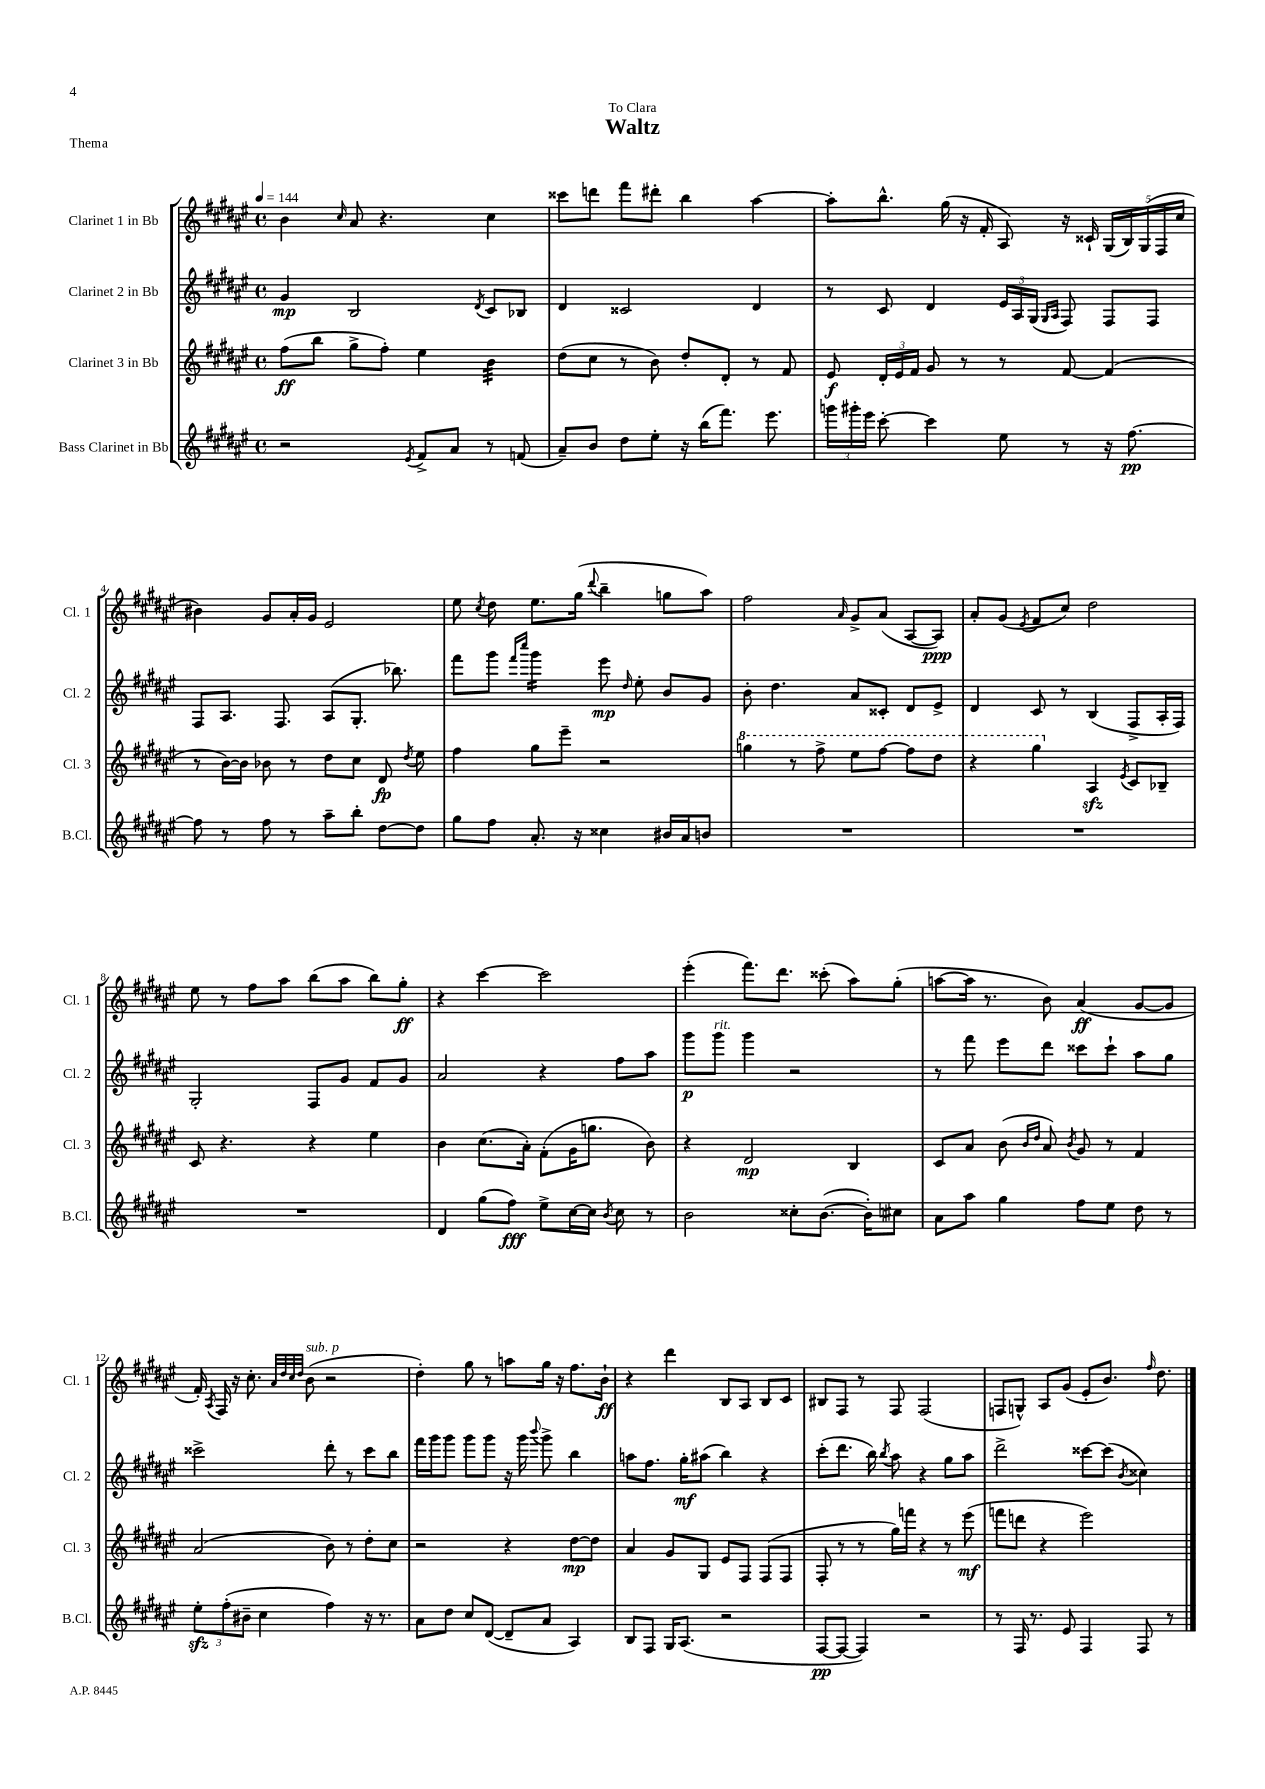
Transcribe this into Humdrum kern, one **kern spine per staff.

**kern	**dynam	**kern	**dynam	**kern	**dynam	**kern	**dynam
*part4	*part4	*part3	*part3	*part2	*part2	*part1	*part1
*staff4	*staff4	*staff3	*staff3	*staff2	*staff2	*staff1	*staff1
*I"Bass Clarinet in Bb	*	*I"Clarinet 3 in Bb	*	*I"Clarinet 2 in Bb	*	*I"Clarinet 1 in Bb	*
*I'B.Cl.	*	*I'Cl. 3	*	*I'Cl. 2	*	*I'Cl. 1	*
*clefG2	*	*clefG2	*	*clefG2	*	*clefG2	*
*k[f#c#g#d#a#e#]	*	*k[f#c#g#d#a#e#]	*	*k[f#c#g#d#a#e#]	*	*k[f#c#g#d#a#e#]	*
*M4/4	*	*M4/4	*	*M4/4	*	*M4/4	*
*met(c)	*	*met(c)	*	*met(c)	*	*met(c)	*
*MM144	*	*MM144	*	*MM144	*	*MM144	*
=1	=1	=1	=1	=1	=1	=1	=1
2r	.	(8ff#\L	ff	4g#/	mp	4b\	.
.	.	8bb\J	.	.	.	.	.
.	.	.	.	.	.	16qqcc#/	.
.	.	8gg#^\L	.	2B/	.	8a#/	.
.	.	8ff#'\J)	.	.	.	4.r	.
8qe#/	.	.	.	.	.	.	.
8f#^/L	.	4ee#\	.	.	.	.	.
8a#/J	.	.	.	.	.	.	.
.	.	.	.	8qd#/	.	.	.
*	*	*tremolo	*	*	*	*	*
8r	.	32b\LLL	.	8c#/L	.	4cc#\	.
.	.	32b\	.	.	.	.	.
.	.	32b\	.	.	.	.	.
.	.	32b\	.	.	.	.	.
(8fn/	.	32b\	.	8B-X/J	.	.	.
.	.	32b\	.	.	.	.	.
.	.	32b\	.	.	.	.	.
.	.	32b\JJJ	.	.	.	.	.
*	*	*Xtremolo	*	*	*	*	*
=2	=2	=2	=2	=2	=2	=2	=2
8a#~/L)	.	(8dd#\L	.	4d#/	.	8ccc##X\L	.
8b/J	.	8cc#\J	.	.	.	8dddn\J	.
8dd#\L	.	8r	.	2c##X/	.	8fff#\L	.
8ee#'\J	.	8b\)	.	.	.	8ddd#X'\J	.
16r	.	8dd#'/L	.	.	.	4bb\	.
(16bb\KL	.	.	.	.	.	.	.
8.fff#\J)	.	8d#'/J	.	.	.	.	.
.	.	8r	.	4d#/	.	[4aa#\	.
8.eee#\	.	.	.	.	.	.	.
.	.	8f#/	.	.	.	.	.
=3	=3	=3	=3	=3	=3	=3	=3
24gggn\LL	.	8e#/	f	8r	.	8aa#'\L]	.
24ggg#X'\	.	.	.	.	.	.	.
24eee#\JJ	.	.	.	.	.	.	.
[8ccc#'\	.	24d#'/LL	.	8c#/	.	8.bb^^\J	.
.	.	24e#/	.	.	.	.	.
.	.	24f#/JJ	.	.	.	.	.
4ccc#\]	.	8g#/	.	4d#/	.	.	.
.	.	.	.	.	.	(16gg#\	.
.	.	8r	.	.	.	16r	.
.	.	.	.	.	.	16f#'/	.
8ee#\	.	8r	.	24e#/LL	.	8A#/)	.
.	.	.	.	24A#/	.	.	.
.	.	.	.	(24G#/JJ	.	.	.
.	.	.	.	16qqG#/LL	.	.	.
.	.	.	.	16qqA#/JJ	.	.	.
8r	.	[8f#/	.	8F#/)	.	16r	.
.	.	.	.	.	.	16c##X`/	.
16r	.	(4f#/]	.	8F#/L	.	(20G#/LL	.
.	.	.	.	.	.	20B/)	.
[8.ff#\	pp	.	.	.	.	.	.
.	.	.	.	.	.	(20G#/	.
.	.	.	.	8F#/J	.	.	.
.	.	.	.	.	.	20F#/	.
.	.	.	.	.	.	20cc#/JJ	.
!!LO:LB:g=z
=4	=4	=4	=4	=4	=4	=4	=4
8ff#\]	.	8r	.	8F#/L	.	4b#X\)	.
8r	.	[16b\LL)	.	8.A#/J	.	.	.
.	.	16b\JJ]	.	.	.	.	.
8ff#\	.	8b-X\	.	.	.	8g#/L	.
.	.	.	.	8.F#/	.	.	.
8r	.	8r	.	.	.	16a#'/L	.
.	.	.	.	.	.	16g#/JJ	.
8aa#~\L	.	8dd#\L	.	(8A#/L	.	2e#/	.
8bb'\J	.	8cc#\J	.	8.G#'/J	.	.	.
[8dd#\L	.	8d#/	fp	.	.	.	.
.	.	.	.	8.bb-X\)	.	.	.
.	.	8qdd#/	.	.	.	.	.
8dd#\J]	.	8ee#\	.	.	.	.	.
=5	=5	=5	=5	=5	=5	=5	=5
8gg#\L	.	4ff#\	.	8fff#\L	.	8ee#\	.
.	.	.	.	.	.	8qcc#/	.
8ff#\J	.	.	.	8ggg#\J	.	8dd#\	.
.	.	.	.	16qqfff#/LL	.	.	.
.	.	.	.	16qqcccc#/JJ	.	.	.
*	*	*	*	*tremolo	*	*	*
8.a#'/	.	8gg#\L	.	16ggg#\LL	.	8.ee#\L	.
.	.	.	.	16ggg#\	.	.	.
.	.	8eee#~\J	.	16ggg#\	.	.	.
16r	.	.	.	16ggg#\JJ	.	(16gg#\Jk	.
*	*	*	*	*Xtremolo	*	*	*
.	.	.	.	.	.	8qqddd#/	.
4cc##X\	.	2r	.	8eee#\	mp	4bb~\	.
.	.	.	.	16qqdd#/	.	.	.
.	.	.	.	8ee#'\	.	.	.
16b#X/LL	.	.	.	8b/L	.	8ggn\L	.
16a#/J	.	.	.	.	.	.	.
8bn/J	.	.	.	8g#/J	.	8aa#\J)	.
=6	=6	=6	=6	=6	=6	=6	=6
*	*	*8va	*	*	*	*	*
1r	.	4gggn\	.	8b'\	.	2ff#\	.
.	.	.	.	4.dd#\	.	.	.
.	.	8r	.	.	.	.	.
.	.	8fff#^\	.	.	.	.	.
.	.	.	.	.	.	16qqa#/	.
.	.	8eee#\L	.	8a#/L	.	8g#^/L	.
.	.	[8fff#\J	.	8c##X'/J	.	(8a#/J	.
.	.	8fff#\L]	.	8d#/L	.	[8A#/L	.
.	.	8ddd#\J	.	8e#^/J	.	8A#/J])	ppp
=7	=7	=7	=7	=7	=7	=7	=7
1r	.	4r	.	4d#/	.	8a#'/L	.
.	.	.	.	.	.	(8g#/J	.
.	.	.	.	.	.	8qe#/	.
.	.	4ggg#\	.	8c#/	.	8f#/L	.
.	.	.	.	8r	.	8cc#/J)	.
*	*	*X8va	*	*	*	*	*
.	.	4A#zz/	.	(4B/	.	2dd#\	.
.	.	8qe#/	.	.	.	.	.
.	.	8c#/L	.	8F#^/L	.	.	.
.	.	8B-X~/J	.	16A#'/L	.	.	.
.	.	.	.	16F#/JJ)	.	.	.
!!LO:LB:g=z
=8	=8	=8	=8	=8	=8	=8	=8
1r	.	8c#/	.	2G#'/	.	8ee#\	.
.	.	4.r	.	.	.	8r	.
.	.	.	.	.	.	8ff#\L	.
.	.	.	.	.	.	8aa#\J	.
.	.	4r	.	8F#/L	.	(8bb\L	.
.	.	.	.	8g#/J	.	8aa#\J	.
.	.	4ee#\	.	8f#/L	.	8bb\L)	.
.	.	.	.	8g#/J	.	8gg#'\J	ff
=9	=9	=9	=9	=9	=9	=9	=9
4d#/	.	4b\	.	2a#/	.	4r	.
(8gg#\L	.	(8.cc#\L	.	.	.	[4ccc#\	.
8ff#\J)	fff	.	.	.	.	.	.
.	.	16a#'\Jk)	.	.	.	.	.
8ee#^\L	.	(8f#'\L	.	4r	.	2ccc#\]	.
[16cc#\L	.	16g#\K	.	.	.	.	.
16cc#\JJ]	.	8.ggn\J	.	.	.	.	.
8qb/	.	.	.	.	.	.	.
8cc#\	.	.	.	8ff#\L	.	.	.
8r	.	8b\)	.	8aa#\J	.	.	.
=10	=10	=10	=10	=10	=10	=10	=10
2b\	.	4r	.	8ggg#\L	p	(4eee#'\	.
!	!	!	!	!LO:TX:a:i:t=rit.	!	!	!
.	.	.	.	8ggg#\J	.	.	.
.	.	2d#/	mp	4ggg#\	.	8.fff#\L)	.
.	.	.	.	.	.	8.ddd#\J	.
8cc##X'\L	.	.	.	2r	.	.	.
([8.b\J	.	.	.	.	.	(8ccc##X'\	.
.	.	4B/	.	.	.	8aa#\L)	.
16b'\KL])	.	.	.	.	.	.	.
8cc#X\J	.	.	.	.	.	(8gg#'\J	.
=11	=11	=11	=11	=11	=11	=11	=11
8a#\L	.	8c#/L	.	8r	.	[8aan\L	.
8aa#\J	.	8a#/J	.	8fff#\	.	16aa\Jk]	.
.	.	.	.	.	.	8.r	.
4gg#\	.	(8b\	.	8eee#\L	.	.	.
.	.	16qqb/LL	.	.	.	.	.
.	.	16qqdd#/JJ	.	.	.	.	.
.	.	8a#/)	.	8ddd#\J	.	8b\)	.
.	.	8qb/	.	.	.	.	.
8ff#\L	.	8g#/	.	8ccc##X\L	.	(4a#/	ff
8ee#\J	.	8r	.	8ccc##`\J	.	.	.
8dd#\	.	4f#/	.	8aa#\L	.	[8g#/L	.
8r	.	.	.	8gg#\J	.	8g#/J]	.
!!LO:LB:g=z
=12	=12	=12	=12	=12	=12	=12	=12
12ee#zz'\L	.	(2a#/	.	2ccc##X^\	.	16f#'/)	.
.	.	.	.	.	.	8qA#/	.
.	.	.	.	.	.	16F#/	.
(12ff#'\	.	.	.	.	.	.	.
.	.	.	.	.	.	16r	.
12b#X~\J	.	.	.	.	.	.	.
.	.	.	.	.	.	8.cc#'\	.
4cc#\	.	.	.	.	.	.	.
.	.	.	.	.	.	32qqa#/LLL	.
.	.	.	.	.	.	32qqdd#/	.
.	.	.	.	.	.	32qqcc#/	.
.	.	.	.	.	.	32qqdd#/JJJ	.
!	!	!	!	!	!	!LO:TX:a:i:t=sub. p	!
.	.	.	.	.	.	(8b\	.
4ff#\)	.	8b\)	.	8ddd#'\	.	2r	.
.	.	8r	.	8r	.	.	.
16r	.	8dd#'\L	.	8ccc##\L	.	.	.
8.r	.	.	.	.	.	.	.
.	.	8cc#\J	.	8bb\J	.	.	.
=13	=13	=13	=13	=13	=13	=13	=13
8a#\L	.	2r	.	16fff#\LL	.	4dd#'\)	.
.	.	.	.	16ggg#\J	.	.	.
8dd#\J	.	.	.	8ggg#\J	.	.	.
8cc#/L	.	.	.	8ggg#\L	.	8gg#\	.
([8d#/J	.	.	.	8ggg#\J	.	8r	.
8d#~/L]	.	4r	.	16r	.	8aan\L	.
.	.	.	.	16ggg#\	.	.	.
.	.	.	.	8qqbbb/	.	.	.
8a#/J	.	.	.	8ggg#^\	.	16gg#\Jk	.
.	.	.	.	.	.	16r	.
4A#/)	.	[8dd#\L	mp	4bb\	.	8.ff#\L	.
.	.	8dd#\J]	.	.	.	.	.
.	.	.	.	.	.	16b`\Jk	ff
=14	=14	=14	=14	=14	=14	=14	=14
8B/L	.	4a#/	.	8aan\L	.	4r	.
8F#/J	.	.	.	8.ff#\J	.	.	.
16G#/KL	.	8g#/L	.	.	.	4ddd#\	.
(8.A#/J	.	.	.	16gg#'\KL	mf	.	.
.	.	8G#/J	.	(8aa#X\J	.	.	.
2r	.	8e#/L	.	4bb\)	.	8B/L	.
.	.	8F#/J	.	.	.	8A#/J	.
.	.	(8F#/L	.	4r	.	8B/L	.
.	.	8F#/J	.	.	.	8c#/J	.
=15	=15	=15	=15	=15	=15	=15	=15
[8F#/L	pp	8F#'/	.	(8ccc#'\L	.	8B#X/L	.
8F#/J_	.	8r	.	8.ddd#\J	.	8F#/J	.
4F#/])	.	8r	.	.	.	8r	.
.	.	.	.	16bb\)	.	.	.
.	.	.	.	8qbb/	.	.	.
.	.	16gg#\LL)	.	8aa#\	.	8F#/	.
.	.	16fffn\JJ	.	.	.	.	.
2r	.	4r	.	4r	.	(2F#/	.
.	.	8r	.	8gg#\L	.	.	.
.	.	(8eee#\	mf	8aa#\J	.	.	.
=16	=16	=16	=16	=16	=16	=16	=16
8r	.	8fffn\L	.	2ddd#^\	.	8Fn/L	.
16F#/	.	8dddn\J	.	.	.	8Gn^^/J)	.
8.r	.	.	.	.	.	.	.
.	.	4r	.	.	.	8A#/L	.
8e#/	.	.	.	.	.	(8g#/J	.
4F#/	.	2eee#\)	.	[8ccc##X\L	.	8e#'/L	.
.	.	.	.	(8ccc##\J]	.	8.b/J)	.
.	.	.	.	8qb/	.	.	.
8F#/	.	.	.	4cc##X\)	.	.	.
.	.	.	.	.	.	16qqff#/	.
.	.	.	.	.	.	8.dd#\	.
8r	.	.	.	.	.	.	.
==	==	==	==	==	==	==	==
*-	*-	*-	*-	*-	*-	*-	*-
